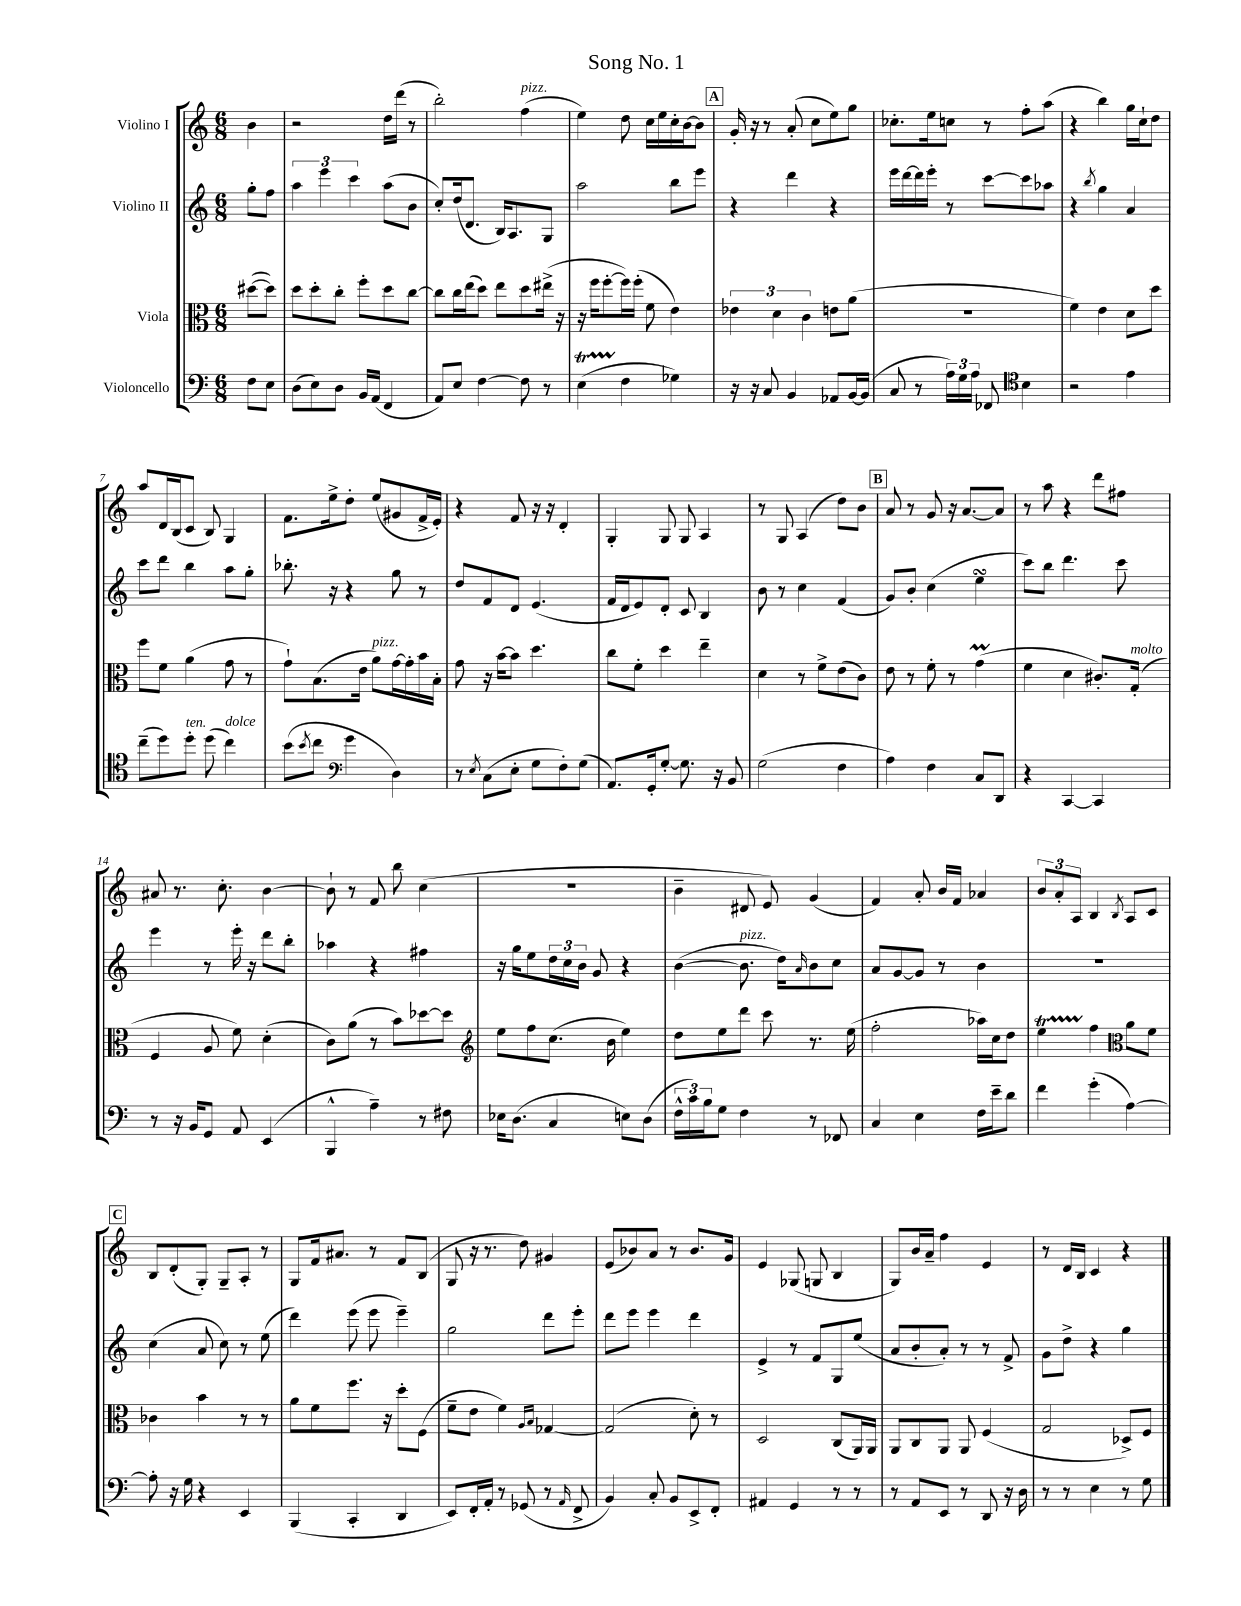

**kern	**kern	**kern	**kern
*staff4	*staff3	*staff2	*staff1
*clefF4	*clefC3	*clefG2	*clefG2
*k[]	*k[]	*k[]	*k[]
*M6/8	*M6/8	*M6/8	*M6/8
8F	([8dd#	8gg'	4b
8E	8dd#])	8ff	.
=	=	=	=
(8D	8dd	6aa	2r
8E)	8dd'	.	.
.	.	6eee	.
8D	8cc'	.	.
.	.	6ccc	.
16BB	8ff'	.	.
(16AA	.	.	.
4FF	8dd	(8aa	16dd
.	.	.	(16ddd
.	[8cc	8b	8r
=	=	=	=
8AA)	8cc]	8cc')	2bb')
8E	16cc	(16dd	.
.	(16ee	8.d	.
[4F	8dd)	.	.
.	8ee	16B)	.
.	.	8.A	.
8F]	8dd	.	(4ff
8r	(16ee#^	8G	.
.	16r	.	.
=	=	=	=
(4E	16r	2aa	4ee)
.	16ff	.	.
.	[8ff'	.	.
4F	16ff])	.	8dd
.	(16ff'	.	.
.	8f	.	16cc
.	.	.	16ee
4G-)	4e)	8bb	16cc'
.	.	.	[16b
.	.	8eee	8b]
=	=	=	=
16r	6e-	4r	16g'
16r	.	.	16r
8C	.	.	8r
.	6d	.	.
4BB	.	4ddd	(8a'
.	6c	.	.
.	.	.	8cc
8AA-	8e	4r	8ee)
[16BB	(8a	.	8gg
(16BB]	.	.	.
=	=	=	=
8C	2.r	16eee	8.cc-'
.	.	[16ddd	.
8r	.	16ddd]	.
.	.	16eee'	16ee
24A)	.	8r	8cc
24G	.	.	.
24A	.	.	.
8FF-	.	[8ccc	8r
*clefC4	*	*	*
4B	.	8ccc]	8ff'
.	.	8aa-	(8aa
=	=	=	=
2r	4f)	4r	4r
.	.	8qbb	.
.	4e	4gg	4bb)
4e	8d	4a	16gg
.	.	.	16cc`
.	8dd	.	8dd
=	=	=	=
(8cc~	8ff	8ccc	8aa
8dd)	8f	8ddd	16d
.	.	.	(16B
8dd'	(4a	4bb	8c
(8dd	.	.	8B)
4cc)	8g	8aa	4G
.	8r	8gg'	.
=	=	=	=
(8b	8g`)	8.bb-'	8.f
8qb	.	.	.
8cc	(8.B	.	.
.	.	16r	16ee^
*clefF4	*	*	*
4g	.	4r	8dd'
.	16e	.	.
.	8a)	.	(8ee
4D)	[16g	8gg	8g#
.	16g']	.	.
.	16b	8r	16f^
.	16B'	.	16e')
=	=	=	=
8r	8g	8dd	4r
8qE	.	.	.
(8C	16r	8f	.
.	[16b	.	.
8E'	8b]	8d	8f
8G	4.dd	(4.e	16r
.	.	.	16r
8F')	.	.	4d'
(8G	.	.	.
=	=	=	=
8.AA)	8cc	16f	4G'
.	.	16d	.
.	8f'	8e)	.
16GG'	.	.	.
[8G'	4dd	8d'	8G
8.G]	.	8c	8G
.	4ee~	4B	4A
16r	.	.	.
8BB	.	.	.
=	=	=	=
(2G	4d	8b	8r
.	.	8r	8G
.	8r	4cc	(4A
.	8f^	.	.
4F	(8e	(4f	8dd)
.	8c)	.	8b
=	=	=	=
4A)	8e	8g)	8a
.	8r	8b'	8r
4F	8f'	(4cc	8g
.	8r	.	16r
.	.	.	[8.a
8C	(4g	4ee	.
8DD	.	.	8a]
=	=	=	=
4r	4f	8ccc)	8r
.	.	8bb	8aa
[4CC	4d	4.ddd	4r
4CC]	8.c#')	.	8ddd
.	.	8ccc	8ff#
.	(16G'	.	.
=	=	=	=
8r	4F	4eee	8a#
16r	.	.	8.r
16BB	.	.	.
8GG	8A	8r	.
.	.	.	8.cc'
8AA	8f)	16eee'	.
.	.	16r	.
(4EE	(4d'	8ddd	[4b
.	.	8bb'	.
=	=	=	=
4BBB^^	8c)	4aa-	8b`]
.	(8a	.	8r
4A~)	8r	4r	8f
.	8b)	.	8bb
8r	[8dd-	4ff#	(4cc
8F#	8dd-]	.	.
=	=	=	=
*	*clefG2	*	*
16E-	8ee	16r	2.r
(8.D	.	16gg	.
.	8ff	8ee	.
4C	(8.cc	24dd	.
.	.	24cc	.
.	.	24b	.
.	.	8g	.
.	16b	.	.
8E)	4ee)	4r	.
(8D	.	.	.
=	=	=	=
24F^^	8dd	([4b	4b~
24c)	.	.	.
24B	.	.	.
8G	8ee	.	.
4F	8ddd	8.b]	8d#
.	8ccc	.	8e)
.	.	16dd)	.
.	.	16qqa	.
8r	8.r	8b	(4g
8FF-	.	8cc	.
.	(16ee	.	.
=	=	=	=
4C	2ff'	8a	4f)
.	.	[8g	.
4E	.	8g]	8a'
.	.	8r	16b
.	.	.	16f
16F	16aa-)	4b	4a-
16e~	16cc	.	.
8d	8dd	.	.
=	=	=	=
4f	4ee	2.r	12b
.	.	.	12a'
.	.	.	12A
(4g'	4ff	.	4B
*	*clefC3	*	*
.	.	.	8qB
[4A)	8a	.	8A
.	8f	.	8c
=	=	=	=
8A']	4c-	(4cc	8B
16r	.	.	(8d'
16G	.	.	.
4r	4b	8a	8G')
.	.	8cc)	8G~
4EE	8r	8r	8A'
.	8r	(8ee	8r
=	=	=	=
(4BBB	8a	4ddd)	8G
.	8f	.	16f
.	.	.	8.a#
4CC'	8.ff	(8eee	.
.	.	8eee	8r
.	16r	.	.
4DD	8dd'	4eee~)	8f
.	(8F	.	(8B
=	=	=	=
8EE)	8f~	2gg	8G
16FF'	8e	.	16r
16AA'	.	.	8.r
8r	4f)	.	.
(8GG-	.	.	8dd)
.	16qqA	.	.
.	16qqB	.	.
8r	[4G-	8ddd	4g#
16qqAA	.	.	.
8FF^	.	8eee'	.
=	=	=	=
4BB)	(2G-]	8ddd	(8e
.	.	8eee	8b-)
8C'	.	4eee	8a
8BB	.	.	8r
8EE^	8d')	4ddd	8.b-
8FF'	8r	.	.
.	.	.	16g
=	=	=	=
4AA#	2D	4e^	4e
4GG	.	8r	(8G-
.	.	8f	8G
8r	(8C	8G	4B
8r	16AA)	(8ee	.
.	16AA	.	.
=	=	=	=
8r	8AA	8a	8G)
8AA	8C	8b'	16b
.	.	.	16a~
8EE	8AA	8a')	4ff
8r	8AA	8r	.
8DD	(4F	8r	4e
16r	.	8f^	.
16D	.	.	.
=	=	=	=
8r	2G	8g	8r
8r	.	8dd^	16d
.	.	.	16B
4E	.	4r	4c
8r	8D-^)	4gg	4r
8G	8F	.	.
==	==	==	==
*-	*-	*-	*-
